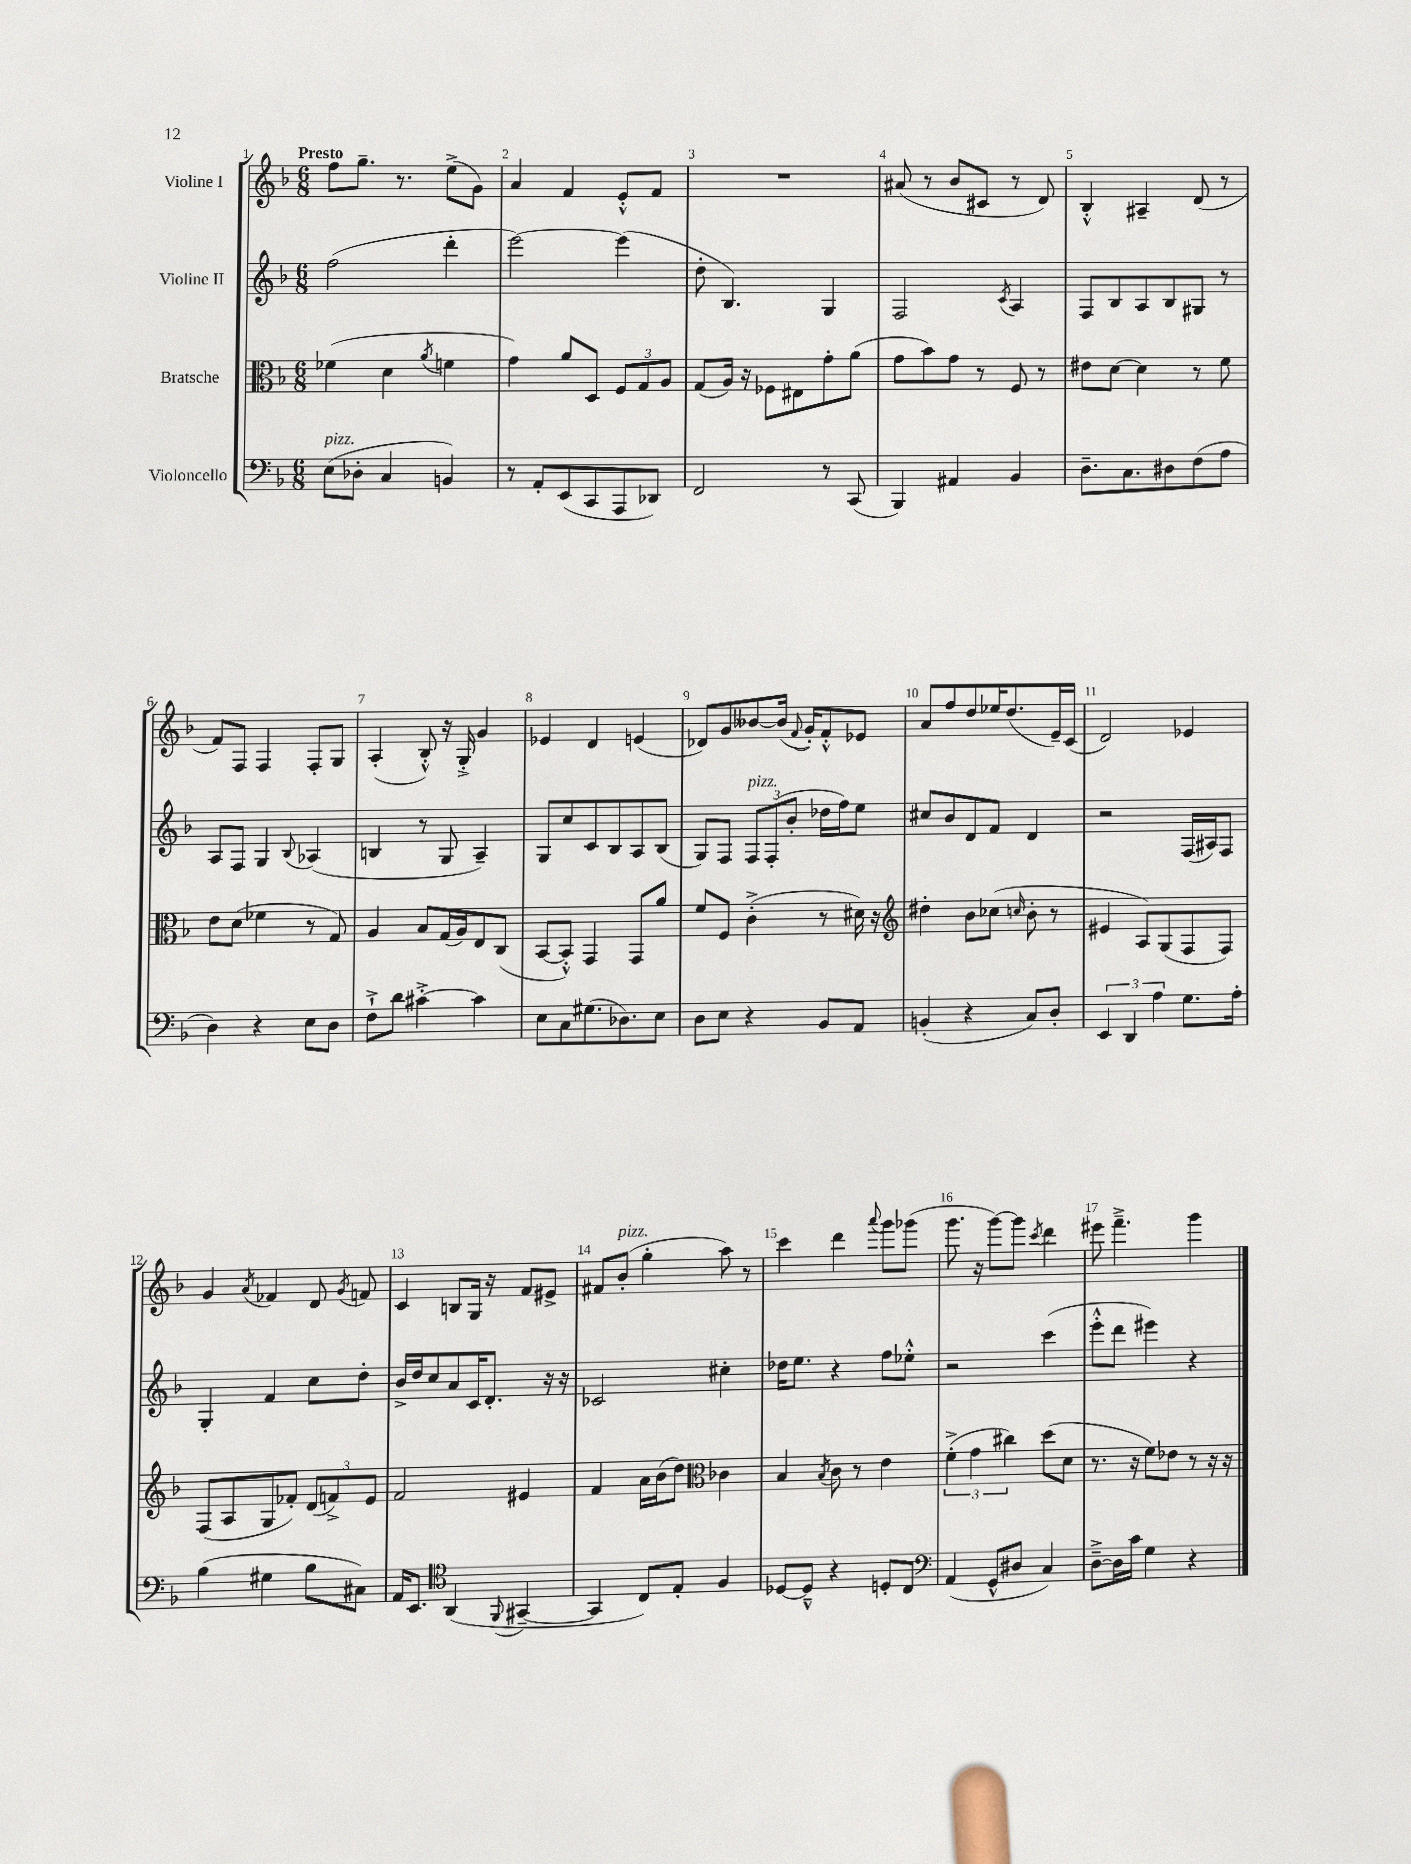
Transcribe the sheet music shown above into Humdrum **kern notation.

**kern	**kern	**kern	**kern
*staff4	*staff3	*staff2	*staff1
*clefF4	*clefC3	*clefG2	*clefG2
*k[b-]	*k[b-]	*k[b-]	*k[b-]
*M6/8	*M6/8	*M6/8	*M6/8
(8E	(4f-	(2ff	8ff
8D-'	.	.	8.gg~
4C	4d	.	.
.	.	.	8.r
.	8qa	.	.
4BB)	4f	4ddd'	(8ee^
.	.	.	8g)
=	=	=	=
8r	4g)	[2eee)	4a
8AA'	.	.	.
(8EE	8a	.	4f
8CC	8D	.	.
8AAA	12F	(4eee]	8e'^^
.	12G	.	.
8DD-)	.	.	8f
.	12A	.	.
=	=	=	=
2FF	(8G	8dd'	2.r
.	16A)	4.B-)	.
.	16r	.	.
.	8F-	.	.
.	8E#	.	.
8r	8g'	4G	.
(8CC	(8a	.	.
=	=	=	=
4BBB-)	8g	2F	(8a#
.	8b-)	.	8r
4AA#	8g	.	8b-
.	8r	.	8c#
.	.	8qc	.
4BB-	8F	4A	8r
.	8r	.	8d)
=	=	=	=
8.D~	8e#	8F	4B-'^^
.	[8d	8B-	.
8.C	.	.	.
.	4d]	8A	4A#~
8D#	.	8B-	.
(8F	8r	8G#	(8d
8A	8f	8r	8r
=	=	=	=
4D)	8e	8A	8f)
.	(8d	8F	8F
4r	4f-	4G	4F
.	.	8qqB-	.
8E	8r	(4A-	8F'
8D	8G)	.	8G
=	=	=	=
8F`^	4A	4B	(4A'
8d	.	.	.
[4c#'^	8B-	8r	8B-'^^)
.	(16G	8G	16r
.	16A)	.	16G'^
4c#]	8E	4A~)	4g
.	(8C	.	.
=	=	=	=
8E	[8BB-	8G	4e-
8C	8BB-'^^])	8cc	.
(8.G#	4GG	8c	4d
.	.	8B-	.
8.D-)	.	.	.
.	8GG	8A	(4e
8E	8a	(8B-	.
=	=	=	=
8D	8f	8G)	8d-)
8E	8F	8F	8g
4r	(4c'^	12F	[8b--
.	.	(12F'	.
.	.	.	(16b--]
.	.	12b-'	.
.	.	.	8qqf
.	.	.	16g')
8BB-	8r	16dd-	8f'^^
.	.	16ff)	.
8AA	16d#)	8ee	8e-
.	16r	.	.
=	=	=	=
*	*clefG2	*	*
(4BB'	4dd#'	8cc#	8a
.	.	8b-	8ff
4r	8b-	8d	8dd
.	(8cc-	8f	16ee-
.	.	.	(8.dd
.	16qqcc	.	.
8C)	8b-'	4d	.
8D'	8r	.	16e~)
.	.	.	(16c
=	=	=	=
6EE	4e#	2r	2d)
6DD	.	.	.
.	8A)	.	.
6A	.	.	.
.	(8G	.	.
8.G	8F	(16F	4e-
.	.	16A#)	.
.	8F)	8F	.
16A'	.	.	.
=	=	=	=
(4B-	(8F	4G'	4g
.	8A	.	.
.	.	.	8qa
4G#	8G	4f	4f-
.	8f-')	.	.
8B-	(12d	8cc	8d
.	12f^)	.	.
.	.	.	8qg
8C#)	.	8dd'	8f
.	12e	.	.
=	=	=	=
16AA	2f	16b-^	4c
8.EE	.	16dd	.
.	.	8cc	.
*clefC4	*	*	*
(4AA	.	8a	8B
.	.	16c	16G
.	.	8.d'	16r
8qqFF	.	.	.
[4GG#~	4e#	.	8f
.	.	16r	8e#^
.	.	16r	.
=	=	=	=
4GG#]	4f	2c-	8f#
.	.	.	(8b-'
8C)	16a	.	4gg'
.	(16b-	.	.
8E'	8dd)	.	.
*	*clefC3	*	*
4F	4c-	4cc#'	8aa)
.	.	.	8r
=	=	=	=
[8D-	4B-	16dd-	4ccc
.	.	8.ee	.
8D-~^^]	.	.	.
.	8qB-	.	.
4r	8c	4r	4ddd
.	8r	.	.
.	.	.	8qqaaa
8D'	4e	8ff	8ggg
8C	.	8ee-'^^	(8ggg-
=	=	=	=
*clefF4	*	*	*
(4AA	(6f'^	2r	8.ggg
.	6g	.	.
.	.	.	16r
8GG^^	.	.	[8ggg)
.	6cc#)	.	.
8D#	.	.	8ggg]
.	.	.	8qccc
4C)	(8dd	(4ccc	4ddd
.	8d	.	.
=	=	=	=
[8D~^	8.r	8eee'^^	8eee#
16D]	.	8ddd	4.fff~^
16c	16r	.	.
4G	8f)	4eee#)	.
.	8e-	.	.
4r	8r	4r	4ggg
.	16r	.	.
.	16r	.	.
==	==	==	==
*-	*-	*-	*-
